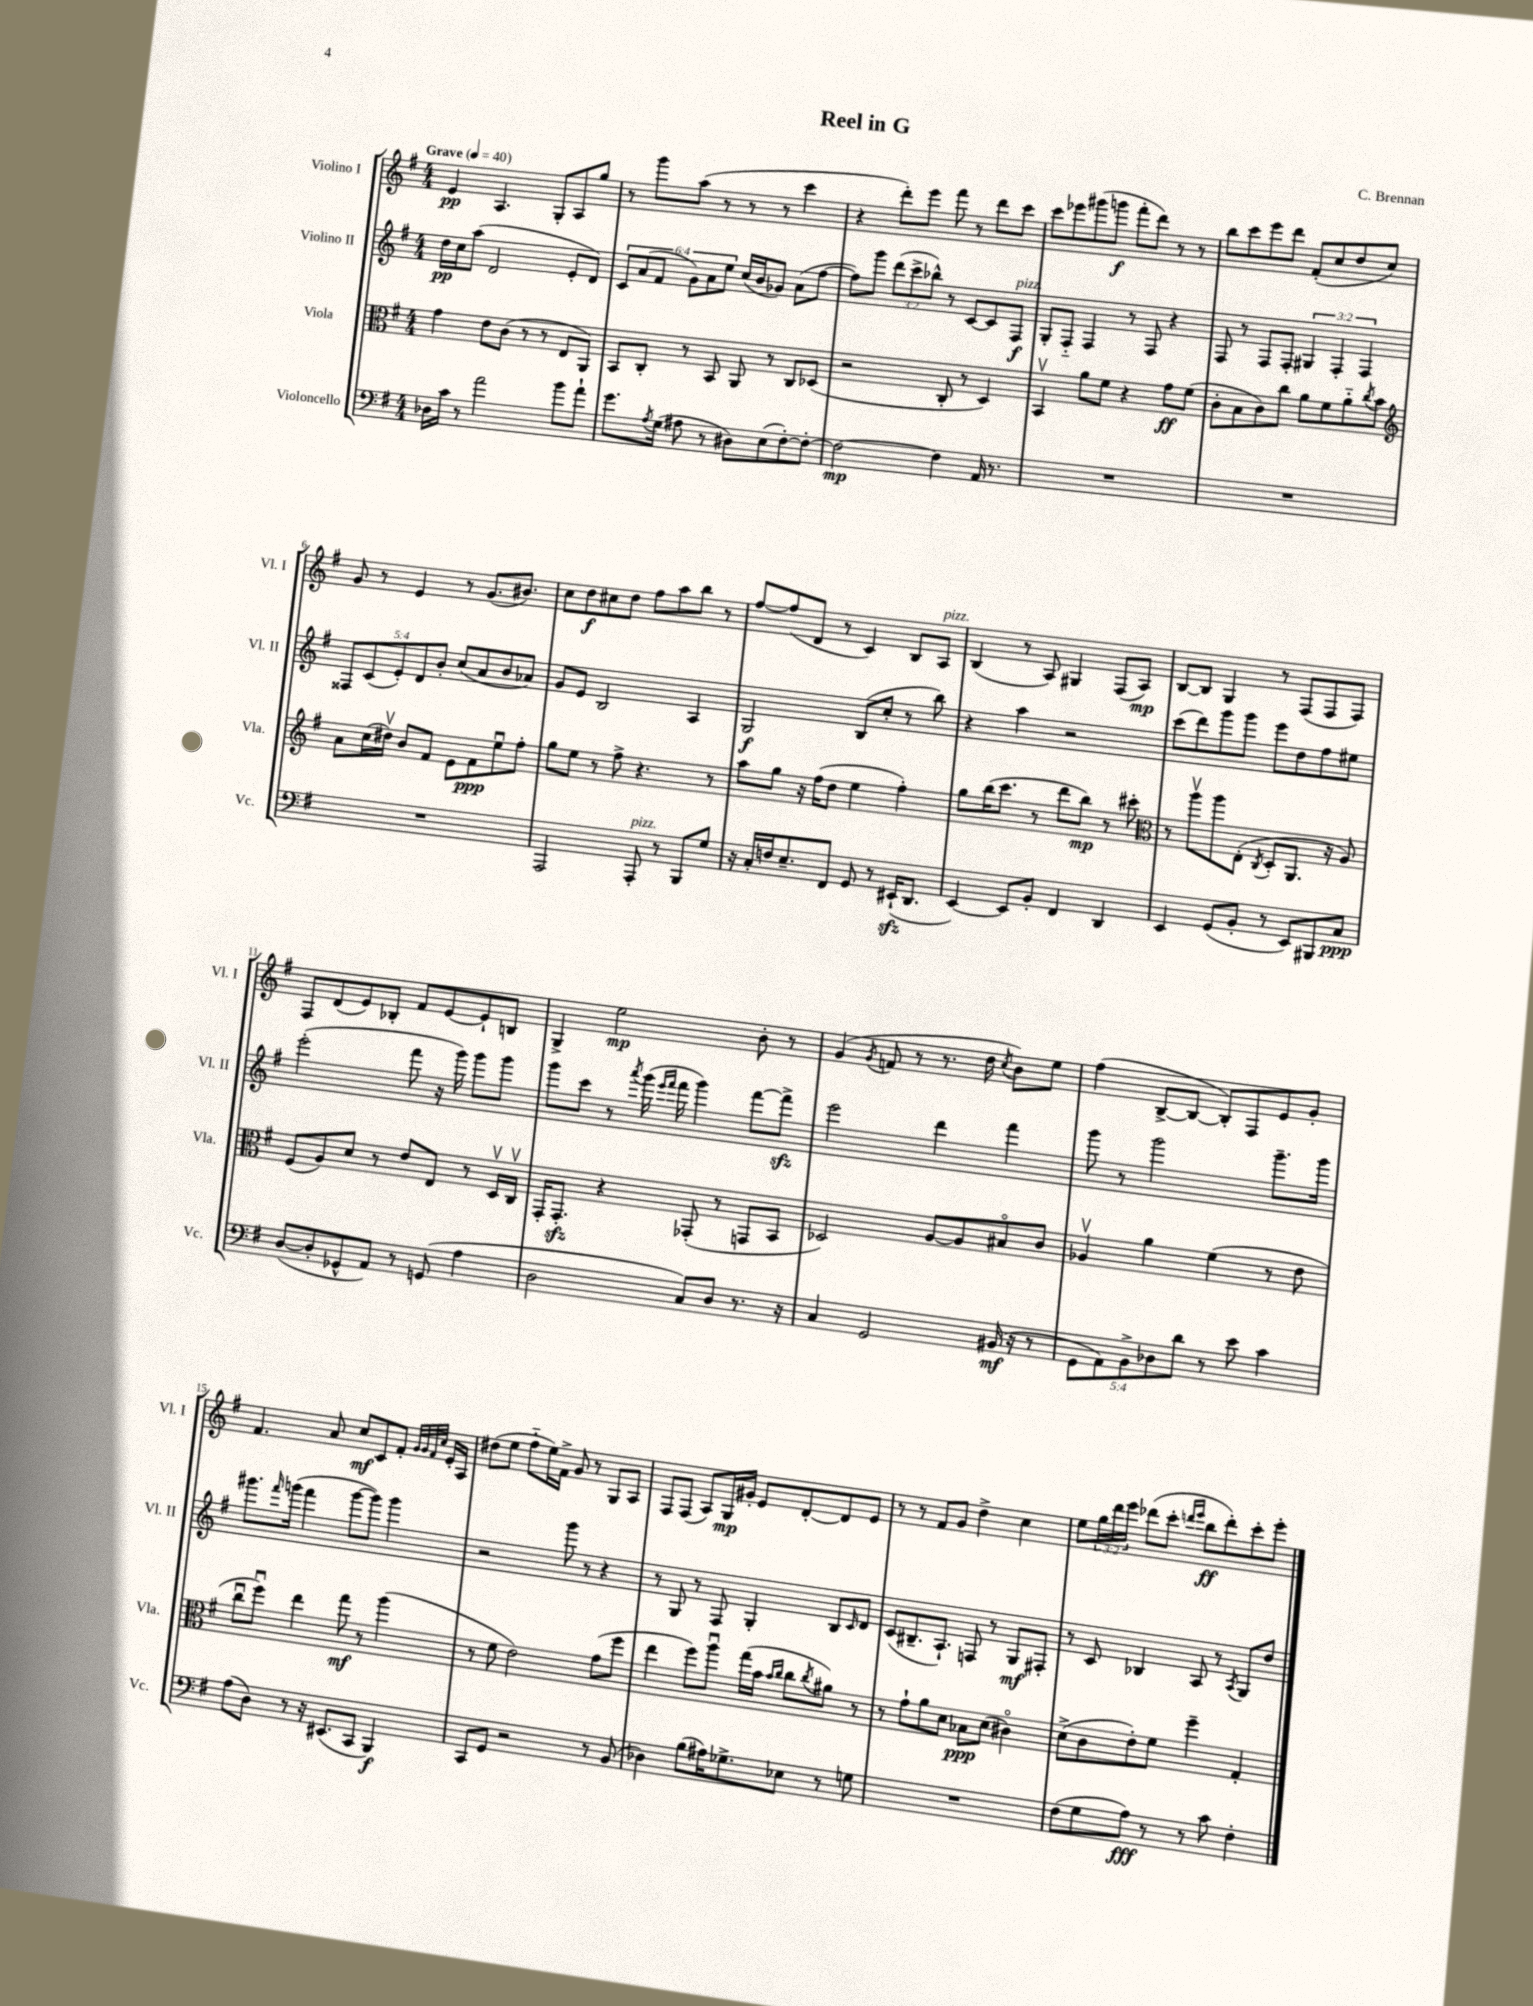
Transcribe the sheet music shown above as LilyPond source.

\header { title = "Reel in G" composer = "C. Brennan" }
<<
\new StaffGroup <<
\new Staff = "s0" \with { instrumentName = "Violino I" shortInstrumentName = "Vl. I" } {
    \clef treble \key g \major \numericTimeSignature \time 4/4 \override Staff.TupletNumber.text = #tuplet-number::calc-fraction-text \tempo "Grave" 4 = 40
    e'4\pp a4. g8-. a8 g''8 |
    r8 g'''8 a''8( r8 r8 r8 c'''4 |
    r4 d'''8-.) e'''8 fis'''8 r8 d'''8 c'''8 |
    c'''8 ees'''8 gis'''8( g'''8\f fis'''8-. d'''8) r8 r8 |
    b''8 c'''8 e'''8 d'''8 fis'8-.( c''8 d''8 c''8) |
    g'8 r8 e'4 r8 g'8.( bis'8.) |
    c''8 d''8\f cis''8 d''8 fis''8 a''8 b''8 r8 |
    fis''8~ fis''8( d'8 r8 c'4) b8 a8^\markup { \italic "pizz." } |
    b4( r8 a8) gis4 fis8( a8\mp) |
    b8~ b8 g4 r8 fis8( fis8 fis8) |
    fis8 d'8( e'8) bes8-. fis'8 e'8~ e'8-! b8 |
    g4-> e''2\mp b'8-. r8 |
    g'4( \acciaccatura { g'8 } f'8 r8 r8. d''16 \acciaccatura { c''8 } b'8) e''8 |
    fis''4( b8~-> b8~ b8-.) fis8 e'8 g'8-. |
    fis'4. a'8 c''8\mf c'8 fis'8-. \grace { g'32 g'32 fis'32 c''32 } e'16-. a16 |
    dis''8( e''8 fis''8-_ e''16) fis'16-> g'8 r8 g8 a8 |
    fis8 fis8( a8) g16\mp gis'16-. e'8 d'8~-. d'8 e'8 |
    r8 r8 fis'8 g'8 d''4-> c''4 |
    e''8 \tuplet 3/2 { g''16 d'''16 e'''16 } des'''8( c'''8-. \grace { d'''16 e'''16 } b''8\ff d'''8-.) c'''8-. e'''8-. \bar "|." |
}
\new Staff = "s1" \with { instrumentName = "Violino II" shortInstrumentName = "Vl. II" } {
    \clef treble \key g \major \numericTimeSignature \time 4/4 \override Staff.TupletNumber.text = #tuplet-number::calc-fraction-text
    d''16\pp c''16 a''8( d'2 e'8-. d'8) |
    \tuplet 6/4 { c'8 a'8( fis'8 g'8) a'8 e''8 } c''16( b'16 ges'8) a'8( fis''8~ |
    fis''8) g'''8 \tuplet 3/2 { d'''8( c'''8-> bes''8-^) } r8 c'8~ c'8 fis8\f^\markup { \italic "pizz." } |
    g8-. fis8-_ fis4 r8 fis8 r4 |
    fis8 r8 fis8 fis8-. \tuplet 3/2 { gis4 fis4-. fis4 } |
    \tuplet 5/4 { fisis8 c'8( e'8-.) d'8 b'8-. } c''8( a'8 b'8 aes'8) |
    g'8 e'8 b2 a4 |
    g2\f b8( c''8-. r8 b''8) |
    r4 a''4 r2 |
    c'''8( d'''8) g'''8 g'''8 e'''8 d''8 fis''8 eis''8 |
    e'''2-.( fis'''8 r16 g'''16) g'''8 g'''8 |
    g'''8 c'''8 r8 \acciaccatura { a'''8 } g'''16( \grace { e'''16 fis'''16 } fis'''16 g'''4) fis'''8~ fis'''8->\sfz |
    e'''2 d'''4 fis'''4 |
    g'''8 r8 g'''2 g'''8.-- g'''16 |
    gis'''8. \grace { fis'''16 } g'''16( fis'''4 g'''8~ g'''8) g'''4 |
    r2 g'''8 r8 r4 |
    r8 g8 r8 fis8 g4-. b8 \grace { c'16 } d'8 |
    c'8( bis8.-- a8.-!) f8 r8 g8\mf fis8-. |
    r8 c'8 bes4 a8 r8 \acciaccatura { a8 } g8 d''8 \bar "|." |
}
\new Staff = "s2" \with { instrumentName = "Viola" shortInstrumentName = "Vla." } {
    \clef alto \key g \major \numericTimeSignature \time 4/4
    g'4 e'8 c'8( r8 r8 e8 a,8) |
    b,8 c8-. r8 b,8 a,8 r8 c8 des8( |
    r2 c8-. r8 d4) |
    b,4\upbow a'8 fis'8 r4 g'8\ff fis'8( |
    c'8-. b8 c'8) c''8 a'8 fis'8 a'8-_ \acciaccatura { c''8 } b'8 |
    \clef treble a'8 c''16( dis''16\upbow) b'8 fis'8 e'8 fis'8\ppp e''8\downbow fis''8-. |
    g''8 e''8 r8 fis''8-> r4. r8 |
    a''8 g''8 r16 fis''16( d''8 e''4 fis''4-.) |
    g''8 b''16( c'''8. r8 d'''8 b''8\mp) r8 cis'''8-. |
    \clef alto r8 a''8\upbow a''8 e8-.( \acciaccatura { c8 } d8-. a,8. r16 a8) |
    fis8( a8) d'8 r8 e'8 e8 r8 d16\upbow c16\upbow |
    g,16-. g,8.-.\sfz r4 ges,8-.( r8 g,8 b,8 |
    des2) a8~ a8 bis8\flageolet c'8 |
    aes4\upbow a'4 fis'4( r8 e'8 |
    c''8\downbow fis''8\downbow) e''4 g''8\mf r8 a''4( |
    r8 fis'8 e'2) g'8( fis''8 |
    e''4 fis''8) a''8\downbow g''16( b'16 \grace { b'16 c''16 } c''8 \acciaccatura { c''8 } ais'8) r8 |
    r8 g'8-! a'8 d'8 bes8\ppp d'8( cis'4\flageolet) |
    d'8->( c'8 e'8-.) fis'8 fis''4-- g4-. \bar "|." |
}
\new Staff = "s3" \with { instrumentName = "Violoncello" shortInstrumentName = "Vc." } {
    \clef bass \key g \major \numericTimeSignature \time 4/4 \override Staff.TupletNumber.text = #tuplet-number::calc-fraction-text
    des16 c'16 r8 a'2 b'8 a'8-! |
    g'8. \acciaccatura { a8 } g16( ais8 r8 dis8) e8( fis8~-.) fis8~-. |
    fis2~\mp fis4 a,16 r8. |
    R1 |
    R1 |
    R1 |
    a,,2 a,,8-.^\markup { \italic "pizz." } r8 b,,8 g8 |
    r16 c16-. f16 e8.-- fis,8 g,8 r8 eis,16-!\sfz( d,8. |
    e,4~) e,8 b,8-. fis,4 d,4 |
    e,4 g,8( b,8-. r8 e,8) bis,,8 c8\ppp |
    d8~( d8-. ges,8-^ a,8) r8 g,8( a4 |
    d2 c8) d8 r8. r16 |
    c4 g,2 bis,16\mf( r16 r8 |
    \tuplet 5/4 { g,8 a,8) b,8-> des8 d'8 } r8 e'8 c'4 |
    a8( d8) r8 r16 eis,8.( c,8 b,,4\f) |
    c,8 g,8 r2 r8 b,8( |
    des4) b8( ais16) ges8.-> ees8 r8 g8 |
    R1 |
    fis8( g8 a8\fff) r8 r8 c'8 fis4-. \bar "|." |
}
>>
>>
